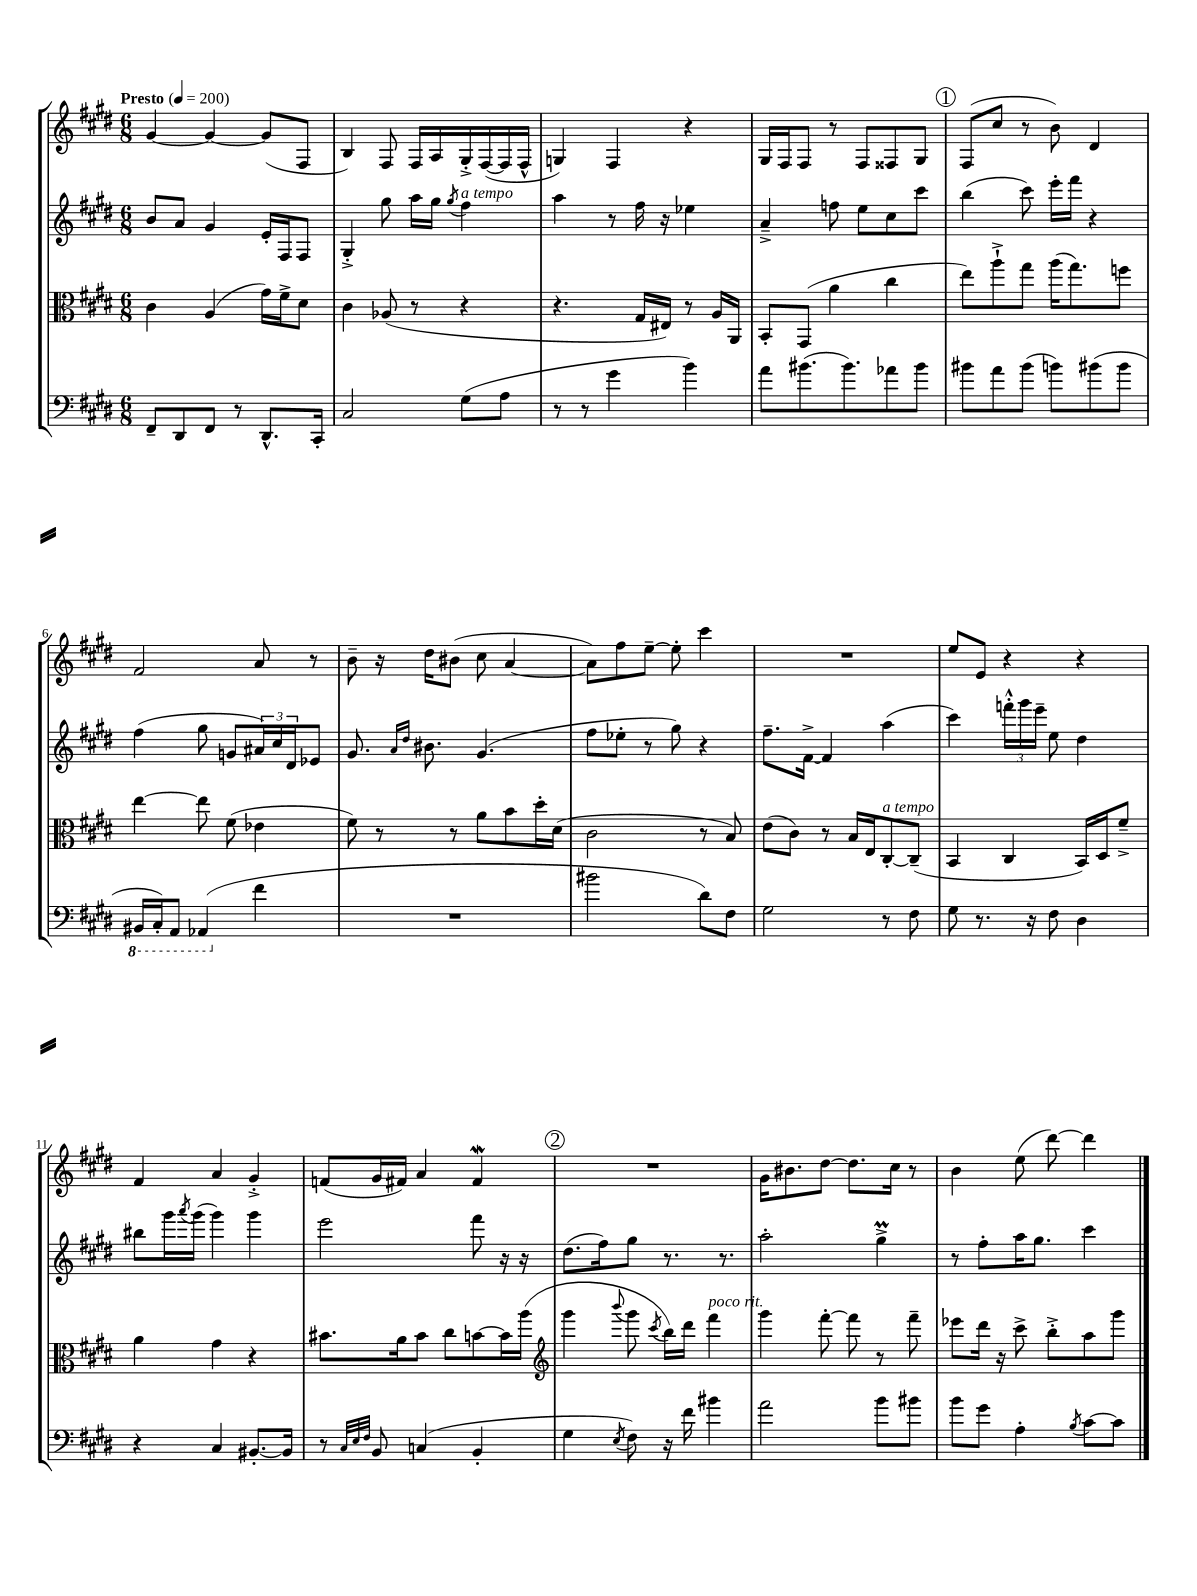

**kern	**kern	**kern	**kern
*staff4	*staff3	*staff2	*staff1
*clefF4	*clefC3	*clefG2	*clefG2
*k[f#c#g#d#]	*k[f#c#g#d#]	*k[f#c#g#d#]	*k[f#c#g#d#]
*M6/8	*M6/8	*M6/8	*M6/8
*MM200	*MM200	*MM200	*MM200
8FF#~	4c#	8b	[4g#
8DD#	.	8a	.
8FF#	(4A	4g#	4g#_
8r	.	.	.
8.DD#^^	16g#)	16e'	(8g#]
.	16f#^	16F#	.
.	8d#	8F#	8F#
16CC#'	.	.	.
=	=	=	=
2C#	4c#	4G#'^	4B)
.	(8A-	8gg#	8F#
.	8r	16aa	16F#
.	.	16gg#	16A
.	.	8qgg#	.
(8G#	4r	4ff#	16G#'^
.	.	.	([16F#
8A	.	.	16F#]
.	.	.	16F#^^
=	=	=	=
8r	4.r	4aa	4G)
8r	.	.	.
4g#	.	8r	4F#
.	16G#	16ff#	.
.	16E#)	16r	.
4b)	8r	4ee-	4r
.	16A	.	.
.	16AA	.	.
=	=	=	=
8a	8BB'	4a~^	16G#
.	.	.	16F#
(8.b#	(8GG#	.	8F#
.	4a	8ff	8r
8.b#)	.	.	.
.	.	8ee	8F#
8a-	4cc#	8cc#	8F##
8b#	.	8ccc#	8G#
=	=	=	=
8b#	8ee)	(4bb	(8F#
8a	8aa`^	.	8cc#
(8b#	8gg#	8ccc#)	8r
8b)	(16aa	16eee'	8b)
.	8.gg#)	16fff#	.
(8b#	.	4r	4d#
8b#	8ff	.	.
=	=	=	=
16BBB#	[4ee	(4ff#	2f#
16CC#')	.	.	.
8AAA	.	.	.
(4AAA-	8ee]	8gg#	.
.	(8f#	8g	.
4f#	4e-	24a#)	8a
.	.	24cc#	.
.	.	24d#	.
.	.	8e-	8r
=	=	=	=
2.r	8f#)	8.g#	8b~
.	8r	.	16r
.	.	16qqa	.
.	.	16qqdd#	.
.	.	8.b#	16dd#
.	8r	.	(8b#
.	8a	(4.g#	8cc#
.	8b	.	[4a
.	16dd#'	.	.
.	(16d#	.	.
=	=	=	=
2b#	2c#	8ff#	8a])
.	.	8ee-'	8ff#
.	.	8r	[8ee~
.	.	8gg#)	8ee']
8d#)	8r	4r	4ccc#
8F#	8B)	.	.
=	=	=	=
2G#	(8e	8.ff#~	2.r
.	8c#)	.	.
.	.	[16f#^	.
.	8r	4f#]	.
.	16B	.	.
.	16E	.	.
8r	[8C#'	(4aa	.
8F#	(8C#~]	.	.
=	=	=	=
8G#	4BB	4ccc#)	8ee
8.r	.	.	8e
.	4C#	24fff'^^	4r
.	.	24ggg#	.
16r	.	.	.
.	.	24eee~	.
8F#	.	8ee	.
4D#	16BB)	4dd#	4r
.	16D#	.	.
.	8f#~^	.	.
=	=	=	=
4r	4a	8bb#	4f#
.	.	16ggg#	.
.	.	8qaaa	.
.	.	(16ggg#	.
4C#	4g#	4ggg#)	4a
[8.BB#'	4r	4ggg#	4g#'^
16BB#]	.	.	.
=	=	=	=
8r	8.b#	2eee	(8f
32qqC#	.	.	.
32qqE	.	.	.
32qqF#	.	.	.
8BB	.	.	16g#
.	16a	.	16f#)
(4C	8b#	.	4a
.	8cc#	.	.
4BB'	[8b	8fff#	4f#
.	16b]	16r	.
.	(16aa	16r	.
=	=	=	=
*	*clefG2	*	*
4G#	4ggg#	(8.dd#	2.r
.	.	16ff#)	.
8qE	8qqbbb	.	.
8F#)	8ggg#	8gg#	.
.	8qccc#	.	.
16r	16bb)	8.r	.
16f#	16ddd#	.	.
4b#	4fff#	.	.
.	.	8.r	.
=	=	=	=
2a	4ggg#	2aa'	16g#
.	.	.	8.b#
.	[8fff#'	.	[8dd#
.	8fff#]	.	8.dd#]
8b	8r	4gg#^	.
.	.	.	16cc#
8b#	8fff#~	.	8r
=	=	=	=
8b	8eee-	8r	4b
8g#	16ddd#	8ff#'	.
.	16r	.	.
4A'	8ccc#^	16aa	(8ee
.	.	8.gg#	.
.	8bb'^	.	[8ddd#)
8qB	.	.	.
[8c#	8aa	4ccc#	4ddd#]
8c#]	8ggg#	.	.
==	==	==	==
*-	*-	*-	*-
